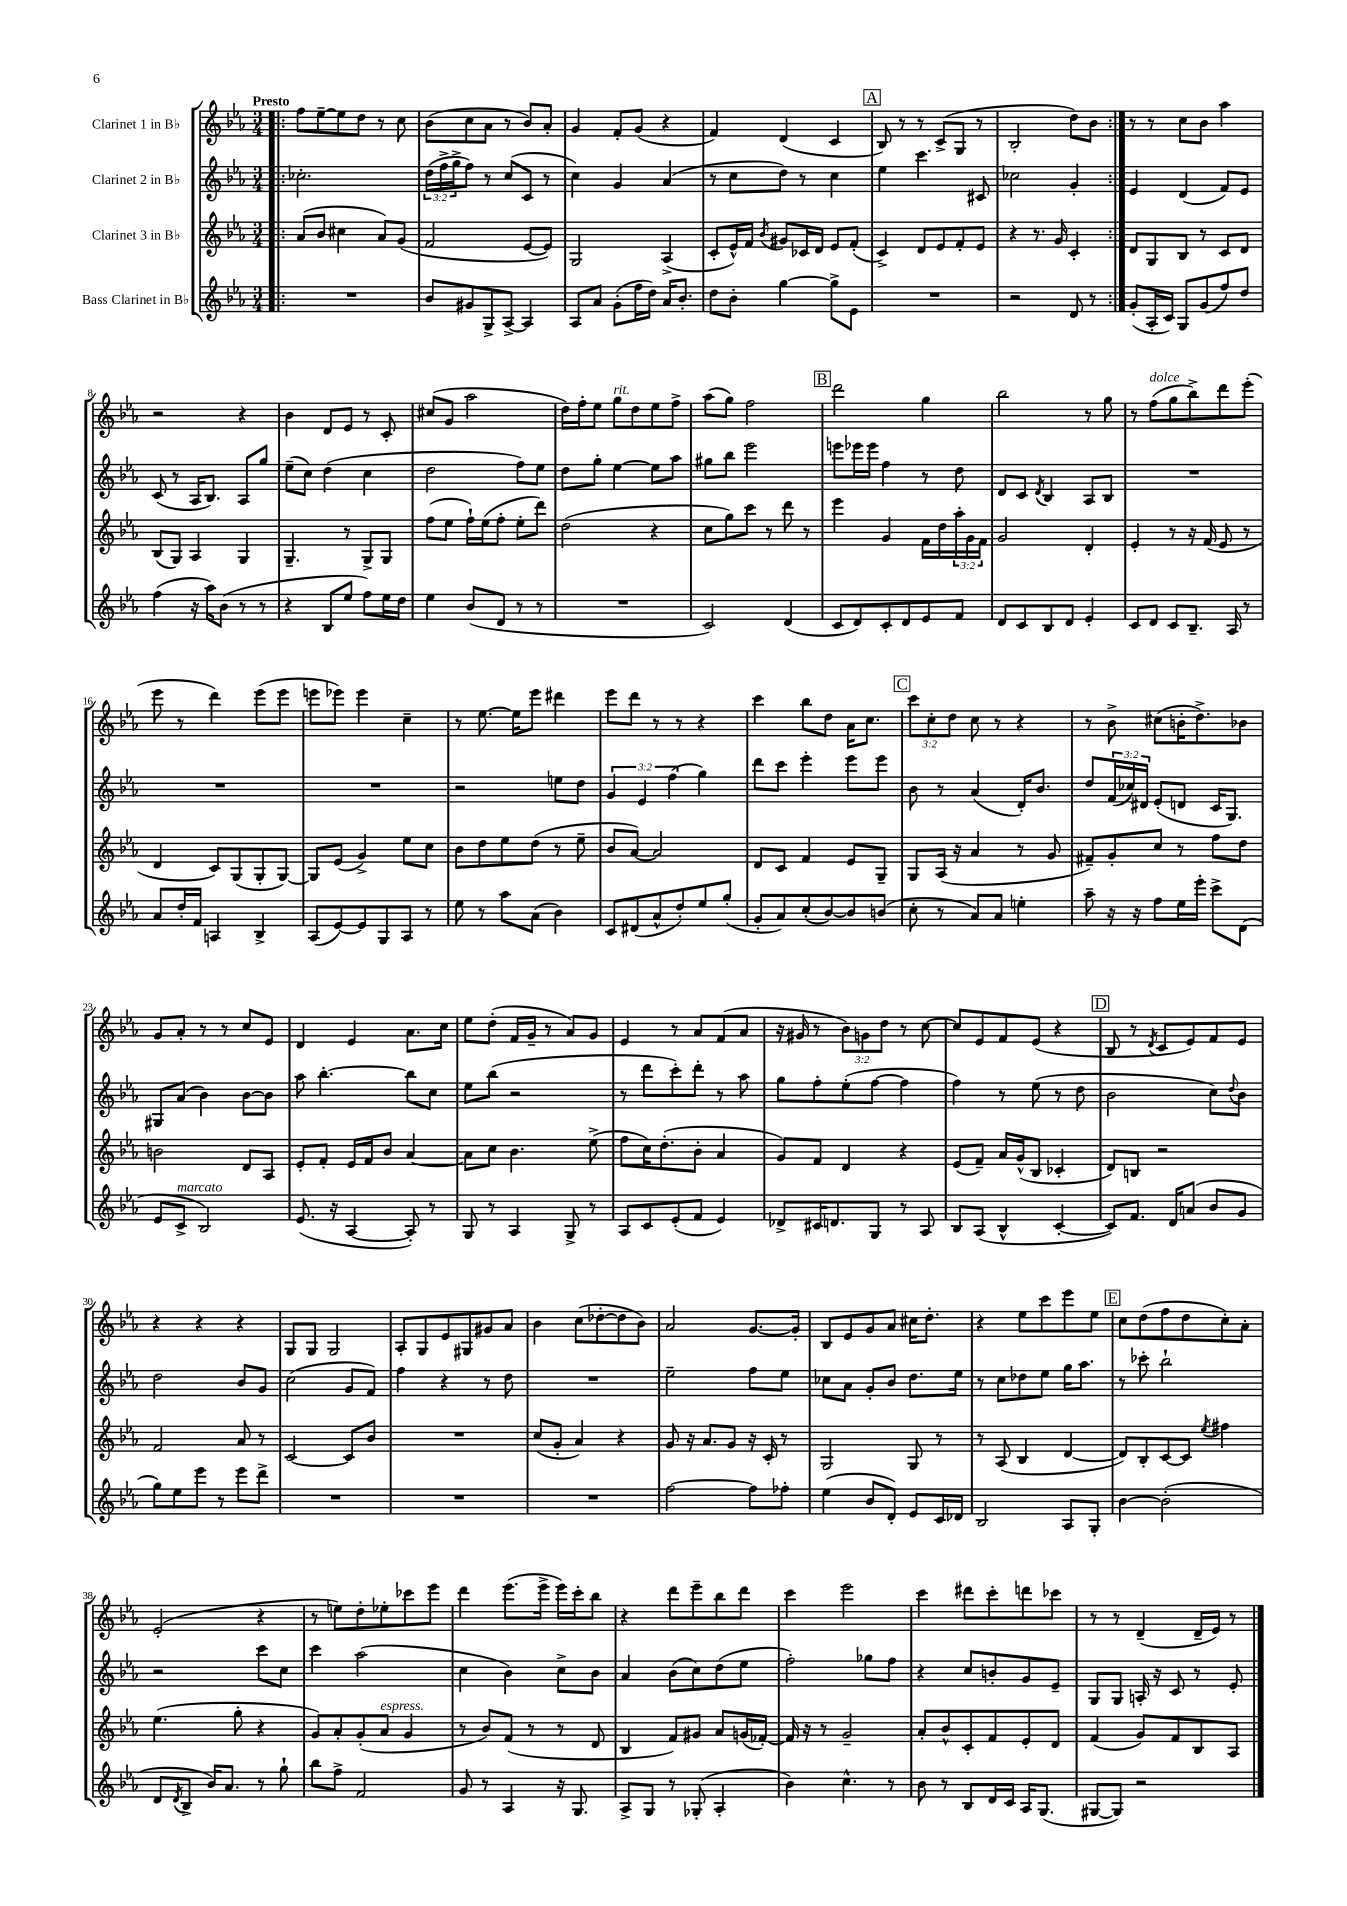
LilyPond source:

<<
\new StaffGroup <<
\new Staff = "s0" \with { instrumentName = "Clarinet 1 in Bb" } {
    \clef treble \key ees \major \numericTimeSignature \time 3/4 \override Staff.TupletNumber.text = #tuplet-number::calc-fraction-text \tempo "Presto"
    \repeat volta 2 { \bar ".|:" f''8 ees''8~-- ees''8 d''8 r8 c''8 |
    bes'8( c''8 aes'8 r8 bes'8) aes'8-. |
    g'4 f'8-. g'8( r4 |
    f'4) d'4( c'4 |
    \mark \markup { \box "A" } bes8) r8 r8 c'8->( g8 r8 |
    bes2-. d''8) bes'8 | }
    r8 r8 c''8 bes'8 aes''4 |
    r2 r4 |
    bes'4 d'8 ees'8 r8 c'8-. |
    cis''8( g'8 aes''2 |
    d''16) f''16-. ees''8 g''8^\markup { \italic "rit." } d''8 ees''8 f''8-> |
    aes''8( g''8) f''2 |
    \mark \markup { \box "B" } d'''2 g''4 |
    bes''2 r8 g''8 |
    r8 f''8^\markup { \italic "dolce" }( g''8 bes''8->) d'''8 ees'''8-.( |
    ees'''8 r8 d'''4) ees'''8( ees'''8 |
    e'''8 ees'''8) ees'''4 c''4-- |
    r8 ees''8.~ ees''16 ees'''8 dis'''4 |
    ees'''8 d'''8 r8 r8 r4 |
    c'''4 bes''8 d''8 aes'16 c''8. |
    \mark \markup { \box "C" } \tuplet 3/2 { c'''8 c''8-. d''8 } c''8 r8 r4 |
    r8 bes'8-> cis''8( b'16-. d''8.->) bes'8 |
    g'8 aes'8-. r8 r8 c''8 ees'8 |
    d'4 ees'4 aes'8. c''16 |
    ees''8 d''8-.( f'16 g'16-- r8 aes'8) g'8 |
    ees'4 r8 aes'8 f'8( aes'8 |
    r16 gis'16 r8 \tuplet 3/2 { bes'8) g'8 d''8 } r8 c''8~ |
    c''8 ees'8 f'8 ees'8( r4 |
    \mark \markup { \box "D" } bes8 r8 \acciaccatura { d'8 } c'8 ees'8) f'8 ees'8 |
    r4 r4 r4 |
    g8 g8 g2 |
    aes8-. g8 ees'8 gis8 gis'8 aes'8 |
    bes'4 c''8( des''8~-. des''8 bes'8) |
    aes'2 g'8.~ g'16-. |
    bes8 ees'8 g'8 aes'8 cis''16 d''8.-. |
    r4 ees''8 c'''8 ees'''8 ees''8 |
    \mark \markup { \box "E" } c''8 d''8( f''8 d''8 c''8-.) aes'8-. |
    ees'2-.( r4 |
    r8 e''8) d''8-. ees''8-. ces'''8 ees'''8 |
    d'''4 ees'''8.( ees'''16-> ees'''16) c'''16-. bes''8 |
    r4 d'''8 ees'''8-- bes''8 d'''8 |
    c'''4 ees'''2 |
    c'''4 dis'''8 c'''8-. d'''8 ces'''8 |
    r8 r8 d'4--( d'16-- ees'16) r8 \bar "|." |
}
\new Staff = "s1" \with { instrumentName = "Clarinet 2 in Bb" } {
    \clef treble \key ees \major \numericTimeSignature \time 3/4 \override Staff.TupletNumber.text = #tuplet-number::calc-fraction-text
    \repeat volta 2 { \bar ".|:" ces''2.-. |
    \tuplet 3/2 { d''16( f''16-> g''16-> } f''8) r8 c''8( c'8 r8 |
    c''4) g'4 aes'4( |
    r8 c''8 d''8) r8 c''4 |
    \mark \markup { \box "A" } ees''4 c'''4. cis'8 |
    ces''2 g'4-. | }
    ees'4 d'4( f'8) ees'8 |
    c'8( r8 aes16 bes8.) aes8 g''8 |
    ees''8--( c''8) d''4( c''4 |
    d''2 f''8) ees''8 |
    d''8 g''8-. ees''4~ ees''8 aes''8 |
    gis''8 bes''8 ees'''2 |
    \mark \markup { \box "B" } e'''8 ees'''16 ees'''16 f''4 r8 d''8 |
    d'8 c'8 \acciaccatura { d'8 } bes4 aes8 bes8 |
    R2. |
    R2. |
    R2. |
    r2 e''8 d''8 |
    \tuplet 3/2 { g'4 ees'4 f''4( } g''4) |
    d'''8 c'''8 ees'''4-. ees'''8 ees'''8 |
    \mark \markup { \box "C" } bes'8 r8 aes'4( d'16-.) bes'8. |
    d''8 \tuplet 3/2 { f'16( ces''16) dis'16 } ees'8-.( d'8 c'16 g8.) |
    gis8 aes'8( bes'4) bes'8~ bes'8 |
    aes''8 bes''4.~-. bes''8 c''8 |
    ees''8 bes''8( r2 |
    r8 d'''8 c'''8-.) d'''8-. r8 aes''8 |
    g''8 f''8-. ees''8-.( f''8~ f''4 |
    f''4) r8 ees''8( r8 d''8 |
    \mark \markup { \box "D" } bes'2 c''8) \appoggiatura { d''8 } bes'8 |
    d''2 bes'8 g'8 |
    c''2( g'8 f'8) |
    f''4 r4 r8 d''8 |
    R2. |
    ees''2-- f''8 ees''8 |
    ces''8 aes'8 g'8-. bes'8 d''8. ees''16 |
    r8 c''8 des''8 ees''8 g''16 aes''8. |
    \mark \markup { \box "E" } r8 ces'''8-. bes''2-! |
    r2 c'''8 c''8 |
    c'''4 aes''2( |
    c''4 bes'4) c''8-> bes'8 |
    aes'4 bes'8( c''8) d''8( ees''8 |
    f''2-.) ges''8 f''8 |
    r4 c''8 b'8-. g'8 ees'8-- |
    g8 g8 a16-. r16 c'8 r8 ees'8-. \bar "|." |
}
\new Staff = "s2" \with { instrumentName = "Clarinet 3 in Bb" } {
    \clef treble \key ees \major \numericTimeSignature \time 3/4 \override Staff.TupletNumber.text = #tuplet-number::calc-fraction-text
    \repeat volta 2 { \bar ".|:" aes'8( bes'8 cis''4 aes'8) g'8( |
    f'2 ees'8~ ees'8) |
    g2 aes4->( |
    c'8-. ees'16-^) f'16 \acciaccatura { bes'8 } gis'8 ces'16 d'16 ees'8 f'8-.( |
    \mark \markup { \box "A" } c'4->) d'8 ees'8 f'8-. ees'8 |
    r4 r8. g'16 c'4-. | }
    d'8 g8 bes8 r8 c'8 d'8 |
    bes8( g8) aes4 g4 |
    g4.-- r8 g8-> g8 |
    f''8( ees''8 f''16-!) ees''16( f''8-. ees''8-. d'''8) |
    d''2( r4 |
    c''8 g''8) c'''8 r8 d'''8 r8 |
    \mark \markup { \box "B" } ees'''4 g'4 f'16 d''16 \tuplet 3/2 { aes''16-. g'16 f'16 } |
    g'2 d'4-. |
    ees'4-. r8 r16 f'16( ees'8 r8 |
    d'4 c'8) g8( g8-. g8~) |
    g8 ees'8( g'4->) ees''8 c''8 |
    bes'8 d''8 ees''8 d''8( r8 ees''8-- |
    bes'8 aes'8~) aes'2 |
    d'8 c'8 f'4 ees'8 g8-- |
    \mark \markup { \box "C" } g8 aes16( r16 aes'4 r8 g'8 |
    fis'8--) g'8-. c''8 r8 f''8 d''8 |
    b'2 d'8 aes8 |
    ees'8-. f'8-. ees'16 f'16 bes'8 aes'4~ |
    aes'8 c''8 bes'4. ees''8->( |
    f''8 c''16) d''8.-.( bes'8-. aes'4 |
    g'8) f'8 d'4 r4 |
    ees'8( f'8--) aes'16 g'16-^( bes8 ces'4-. |
    \mark \markup { \box "D" } d'8) b8 r2 |
    f'2 aes'8 r8 |
    c'2~ c'8 bes'8 |
    R2. |
    c''8( g'8-. aes'4) r4 |
    g'8 r16 aes'8. g'8 r16 c'16-. r8 |
    g2 g8 r8 |
    r8 aes8( bes4 d'4~ |
    \mark \markup { \box "E" } d'8) bes8-. c'8~ c'8 \acciaccatura { ees''8 } fis''4 |
    ees''4.( g''8-. r4 |
    g'8) aes'8-. g'8-.( aes'8^\markup { \italic "espress." } g'4 |
    r8 bes'8) f'8( r8 r8 d'8 |
    bes4 f'8) gis'8 aes'8 g'16( fes'16~-.) |
    fes'16 r16 r8 g'2-- |
    aes'8-. bes'8-^ c'8-. f'8 ees'8-. d'8 |
    f'4( g'8) f'8 bes8 aes8 \bar "|." |
}
\new Staff = "s3" \with { instrumentName = "Bass Clarinet in Bb" } {
    \clef treble \key ees \major \numericTimeSignature \time 3/4
    \repeat volta 2 { \bar ".|:" R2. |
    bes'8 gis'8 g8-> aes8~-> aes4 |
    aes8 aes'8 g'8-.( f''16 d''16) aes'16 bes'8.-. |
    d''8 bes'8-. g''4~ g''8-> ees'8 |
    \mark \markup { \box "A" } R2. |
    r2 d'8 r8 | }
    g'8-.( aes16-. c'16) g8 g'8( f''8) d''8 |
    f''4( r16 aes''16) bes'8( r8 r8 |
    r4 bes8 ees''8 f''8) ees''16 d''16 |
    ees''4 bes'8( d'8 r8 r8 |
    R2. |
    c'2) d'4( |
    \mark \markup { \box "B" } c'8 d'8) c'8-. d'8 ees'8 f'8 |
    d'8 c'8 bes8 d'8 ees'4-. |
    c'8 d'8 c'8 bes8.-- aes16 r8 |
    aes'8 d''16-. f'16 a4 bes4-> |
    aes8( ees'8~) ees'8 g8 aes8 r8 |
    ees''8 r8 aes''8 aes'8( bes'4) |
    c'8 dis'8( aes'8-^ d''8-.) ees''8 g''8-.( |
    g'8-. aes'8) c''8-.( bes'8~) bes'8 b'8( |
    \mark \markup { \box "C" } c''8-. r8 aes'8) aes'8 e''4-. |
    aes''8-- r16 r16 f''8 ees''16 ees'''16-. c'''8-> d'8( |
    ees'8 c'8->^\markup { \italic "marcato" } bes2) |
    ees'8.( r16 aes4~ aes8-.) r8 |
    g8 r8 aes4 g8-> r8 |
    aes8 c'8 ees'8-.( f'8 ees'4) |
    des'8-> cis'16 d'8. g8 r8 aes8 |
    bes8 aes8( bes4-^ c'4~-. |
    \mark \markup { \box "D" } c'8) f'8. d'16 a'8( bes'8 g'8 |
    g''8) ees''8 ees'''8 r8 ees'''8 d'''8-> |
    R2. |
    R2. |
    R2. |
    f''2~ f''8 fes''8-. |
    ees''4( bes'8 d'8-.) ees'8 c'16 des'16 |
    bes2 aes8 g8-. |
    \mark \markup { \box "E" } bes'4~ bes'2-.( |
    d'8 \acciaccatura { d'8 } bes8-> bes'16) aes'8. r8 g''8-! |
    bes''8 f''8-> f'2 |
    g'8 r8 aes4 r16 g8. |
    aes8-> g8 r8 ges8-.( aes4-. |
    bes'4) c''4.-^ r8 |
    bes'8 r8 bes8 d'16 c'16 aes16 g8.( |
    gis8~ gis8) r2 \bar "|." |
}
>>
>>
